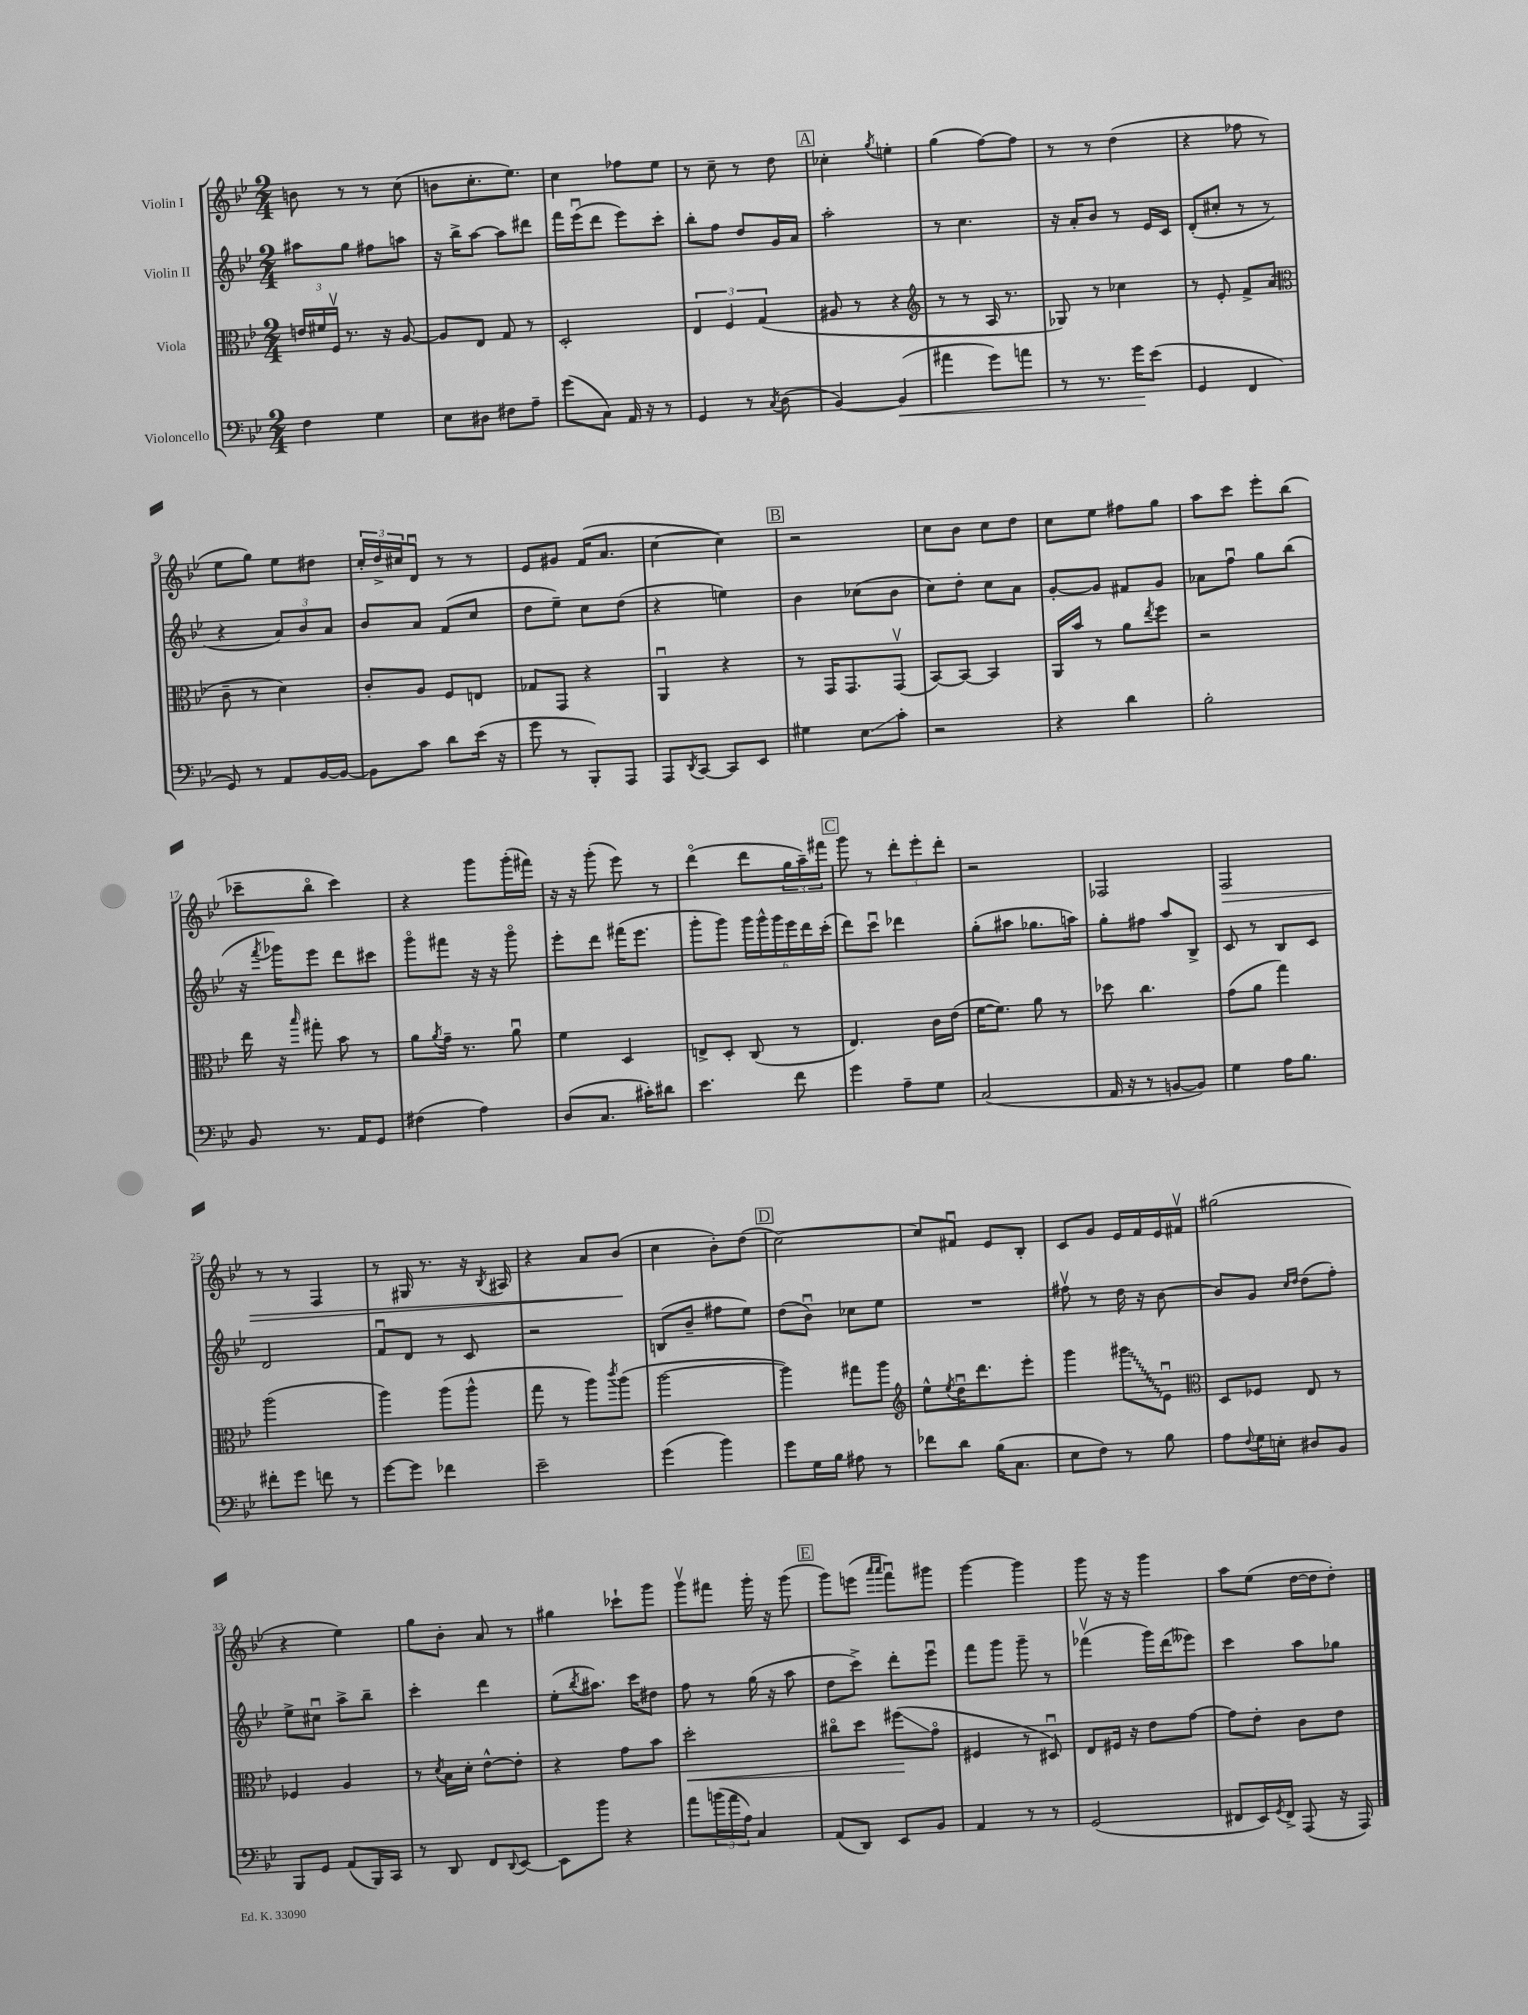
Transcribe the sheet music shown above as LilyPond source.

<<
\new StaffGroup <<
\new Staff = "s0" \with { instrumentName = "Violin I" } {
    \clef treble \key bes \major \numericTimeSignature \time 2/4
    b'8 r8 r8 c''8( |
    b'8 c''8.-. ees''8.) |
    c''4 fes''8 ees''8 |
    r8 c''8-- r8 d''8 |
    \mark \markup { \box "A" } ces''4-. \acciaccatura { g''8 } e''4-. |
    g''4( f''8~) f''8 |
    r8 r8 d''4( |
    r4 fes''8 r8 |
    ees''8 g''8) ees''8 dis''8 |
    \tuplet 3/2 { c''16-. d''16-> cis''16 } d'8\downbow r8 r8 |
    ees'8 gis'8 f'16( a'8. |
    c''4~ c''4) |
    \mark \markup { \box "B" } r2 |
    c''8 bes'8 c''8 d''8 |
    c''8 ees''8 fis''8 g''8 |
    a''8 c'''8 ees'''8-. bes''8( |
    ces'''8-- bes''8\flageolet ces'''4) |
    r4 g'''8 g'''16-.( fis'''16) |
    r16 r16 g'''8-.( ees'''8) r8 |
    d'''4\flageolet( d'''8 \tuplet 3/2 { g''16 a''16--) fis'''16 } |
    \mark \markup { \box "C" } g'''8 r8 \tuplet 3/2 { d'''8-. ees'''8-. d'''8-. } |
    r2 |
    fes2 |
    f2\> |
    r8 r8 f4 |
    r8 gis16 r8. r16 \acciaccatura { bes8 } ais16 |
    r4 a'8 bes'8\!( |
    c''4 bes'8-.) d''8( |
    \mark \markup { \box "D" } c''2~) |
    c''8 fis'8\downbow ees'8 bes8-. |
    c'8 g'8 ees'16 f'16 ees'16 fis'16\upbow |
    gis''2( |
    r4 ees''4) |
    g''8 bes'8-. a'8 r8 |
    gis''4 ces'''8-! g'''8 |
    g'''8\upbow fis'''8 g'''16-. r16 g'''8( |
    \mark \markup { \box "E" } g'''8) e'''8( \grace { a'''16 a'''16 } f'''8\downbow) gis'''8 |
    g'''4~ g'''4 |
    g'''8 r16 r16 g'''4 |
    a''8 ees''8( d''16~ d''16 d''8-.) \bar "|." |
}
\new Staff = "s1" \with { instrumentName = "Violin II" } {
    \clef treble \key bes \major \numericTimeSignature \time 2/4
    ais''8 g''8 fis''8 a''8 |
    r16 bes''16-> a''8~ a''8 dis'''8 |
    f'''16 ees'''16\downbow( d'''8 ees'''8) c'''8-. |
    bes''8-. f''8 d''8 g'16 a'16 |
    \mark \markup { \box "A" } a''2-. |
    r8 c''4. |
    r16 a'16-. bes'8 r8 ees'16 c'16 |
    d'8-.( cis''8-. r8 r8 |
    r4 \tuplet 3/2 { a'8) bes'8 a'8 } |
    bes'8 a'8 f'8( c''8 |
    d''8 ees''8--) c''8 d''8( |
    r4 e''4) |
    \mark \markup { \box "B" } bes'4 ces''8( bes'8 |
    c''8) d''8-. c''8 a'8 |
    g'8~-. g'8 fis'8 g'8 |
    aes'8 f''8\downbow g''8 bes''8( |
    r16 \acciaccatura { f'''8 } ges'''16) ees'''8 d'''8 cis'''8 |
    g'''8\flageolet fis'''8 r16 r16 g'''8\flageolet |
    ees'''8-. d'''8 fis'''16( ees'''8. |
    g'''8-. g'''8) \tuplet 6/4 { g'''16 g'''16-^ g'''16 ees'''16 d'''16 c'''16-.( } |
    \mark \markup { \box "C" } d'''8) c'''8\downbow des'''4 |
    g''8-.( ais''8 ges''8. a''16) |
    g''8-. fis''8 a''8 bes8-> |
    c'8 r8 bes8 c'8 |
    d'2 |
    f'8\downbow d'8 r8 c'8 |
    r2 |
    b8( bes'8-- fis''8 ees''8) |
    \mark \markup { \box "D" } d''8( bes'8\downbow) ces''8 ees''8 |
    R2 |
    fis''8\upbow r8 d''16 r16 bes'8~ |
    bes'8 g'8 \grace { c''16 d''16 } d''8( f''8-.) |
    ees''8-> cis''8\downbow a''8-> bes''8-- |
    c'''4-. d'''4 |
    ees''8-.( \acciaccatura { bes''8 } ais''8.) c'''16 dis''8 |
    f''8 r8 g''16( r16 a''8 |
    \mark \markup { \box "E" } d''8 c'''8->) d'''8-. ees'''8\downbow |
    f'''8 g'''8 g'''8-- r8 |
    fes'''4\upbow( g'''16) d'''16( eeses'''8) |
    c'''4 a''8 ges''8 \bar "|." |
}
\new Staff = "s2" \with { instrumentName = "Viola" } {
    \clef alto \key bes \major \numericTimeSignature \time 2/4
    \tuplet 3/2 { e'16 fis'16 f16\upbow } r8. r16 a8~ |
    a8 ees8 g8 r8 |
    d2-. |
    \tuplet 3/2 { ees4 f4 g4( } |
    \mark \markup { \box "A" } ais8 r8 r4 |
    \clef treble r8 r8 a16 r8. |
    ges8) r8 ces''4 |
    r8 ees'8-. f'8-> a'8( |
    \clef alto c'8-- r8 d'4) |
    c'8-. a8 f8 e8 |
    ges8 g,8 r4 |
    a,4\downbow r4 |
    \mark \markup { \box "B" } r8 g,16 g,8. g,8\upbow( |
    bes,8~) bes,8~ bes,4 |
    a,16 bes'16 r8 a'8 \acciaccatura { ees''8 } f''8 |
    r2 |
    ees''16 r16 \grace { bes''16 } gis''8-. bes'8 r8 |
    a'8 \acciaccatura { a'8 } g'16-- r8. a'8\downbow |
    f'4 d4 |
    e8-> d8-. c8( r8 |
    \mark \markup { \box "C" } ees4.) c'16 ees'16( |
    f'16~ f'8.) a'8 r8 |
    des''8 c''4. |
    g'8( a'8 g''4) |
    a''2( |
    a''4) a''8( a''8-^ |
    g''8 r8 a''8) \acciaccatura { c'''8 } a''8( |
    a''2~ |
    \mark \markup { \box "D" } a''4) gis''8 a''8 |
    \clef treble ees''8-^ \acciaccatura { ees''8 } d''16\downbow d'''8. ees'''8-. |
    g'''4 \once \override Glissando.style = #'zigzag gis'''8\glissando ees'8\downbow |
    \clef alto d8 fes8 ees8 r8 |
    fes4 a4 |
    r8 \acciaccatura { d'8 } bes16 d'16-. ees'8~-^ ees'8-. |
    r4 g'8 bes'8 |
    d''2-.\< |
    \mark \markup { \box "E" } cis''8\flageolet d''8 fis''8\glissando\!( g'8\flageolet |
    fis4 r8 dis8\downbow) |
    ees8 fis16 r16 ees'8 g'8~ |
    g'8 ees'8-. c'8 ees'8 \bar "|." |
}
\new Staff = "s3" \with { instrumentName = "Violoncello" } {
    \clef bass \key bes \major \numericTimeSignature \time 2/4
    f4 g4 |
    ees8 dis8 fis8 a8-- |
    g'8( c8) a,16 r16 r8 |
    g,4 r8 \acciaccatura { c8 } d8( |
    \mark \markup { \box "A" } bes,4~) bes,4\<( |
    ais'4 g'8) a'8 |
    r8 r8. g'16\! ees'8( |
    g,4 f,4 |
    g,8) r8 a,8 bes,16~ bes,16~ |
    bes,8 c'8 d'8 ees'16( r16 |
    g'8 r8 bes,,8-.) a,,8 |
    a,,8 \acciaccatura { d,8 } c,8~ c,8 ees,8 |
    \mark \markup { \box "B" } gis4 ees8\glissando c'8-. |
    r2 |
    r4 d'4 |
    bes2-. |
    bes,8 r8. a,16 g,8 |
    fis4( a4) |
    d8( c8. cis'16-.) dis'8 |
    ees'4. f'8 |
    \mark \markup { \box "C" } g'4 a8-- g8 |
    c2( |
    a,16 r16 r8 b,8~ b,8) |
    g4 a16 bes8. |
    fis'8-. g'8 f'8 r8 |
    g'8~ g'8 fes'4 |
    ees'2-- |
    g'4( bes'4) |
    \mark \markup { \box "D" } g'8 g16 bes16 ais8 r8 |
    fes'8 d'8 bes16( c8. |
    ees8 f8) r8 bes8 |
    a8 \appoggiatura { f8 } g16 e16-. dis8 bes,8 |
    bes,,8 g,8 a,8( bes,,16) c,16 |
    r8 d,8 f,8 \appoggiatura { d,8 } ees,8~ |
    ees,8 bes'8 r4 |
    a'8 \tuplet 3/2 { b'16( a'16 a16) } c4 |
    \mark \markup { \box "E" } a,8( d,8) ees,8 bes,8 |
    a,4 r8 r8 |
    g,2( |
    fis,8 ees,16) \acciaccatura { g,8 } fis,16-> a,,8( r16 a,,16) \bar "|." |
}
>>
>>
